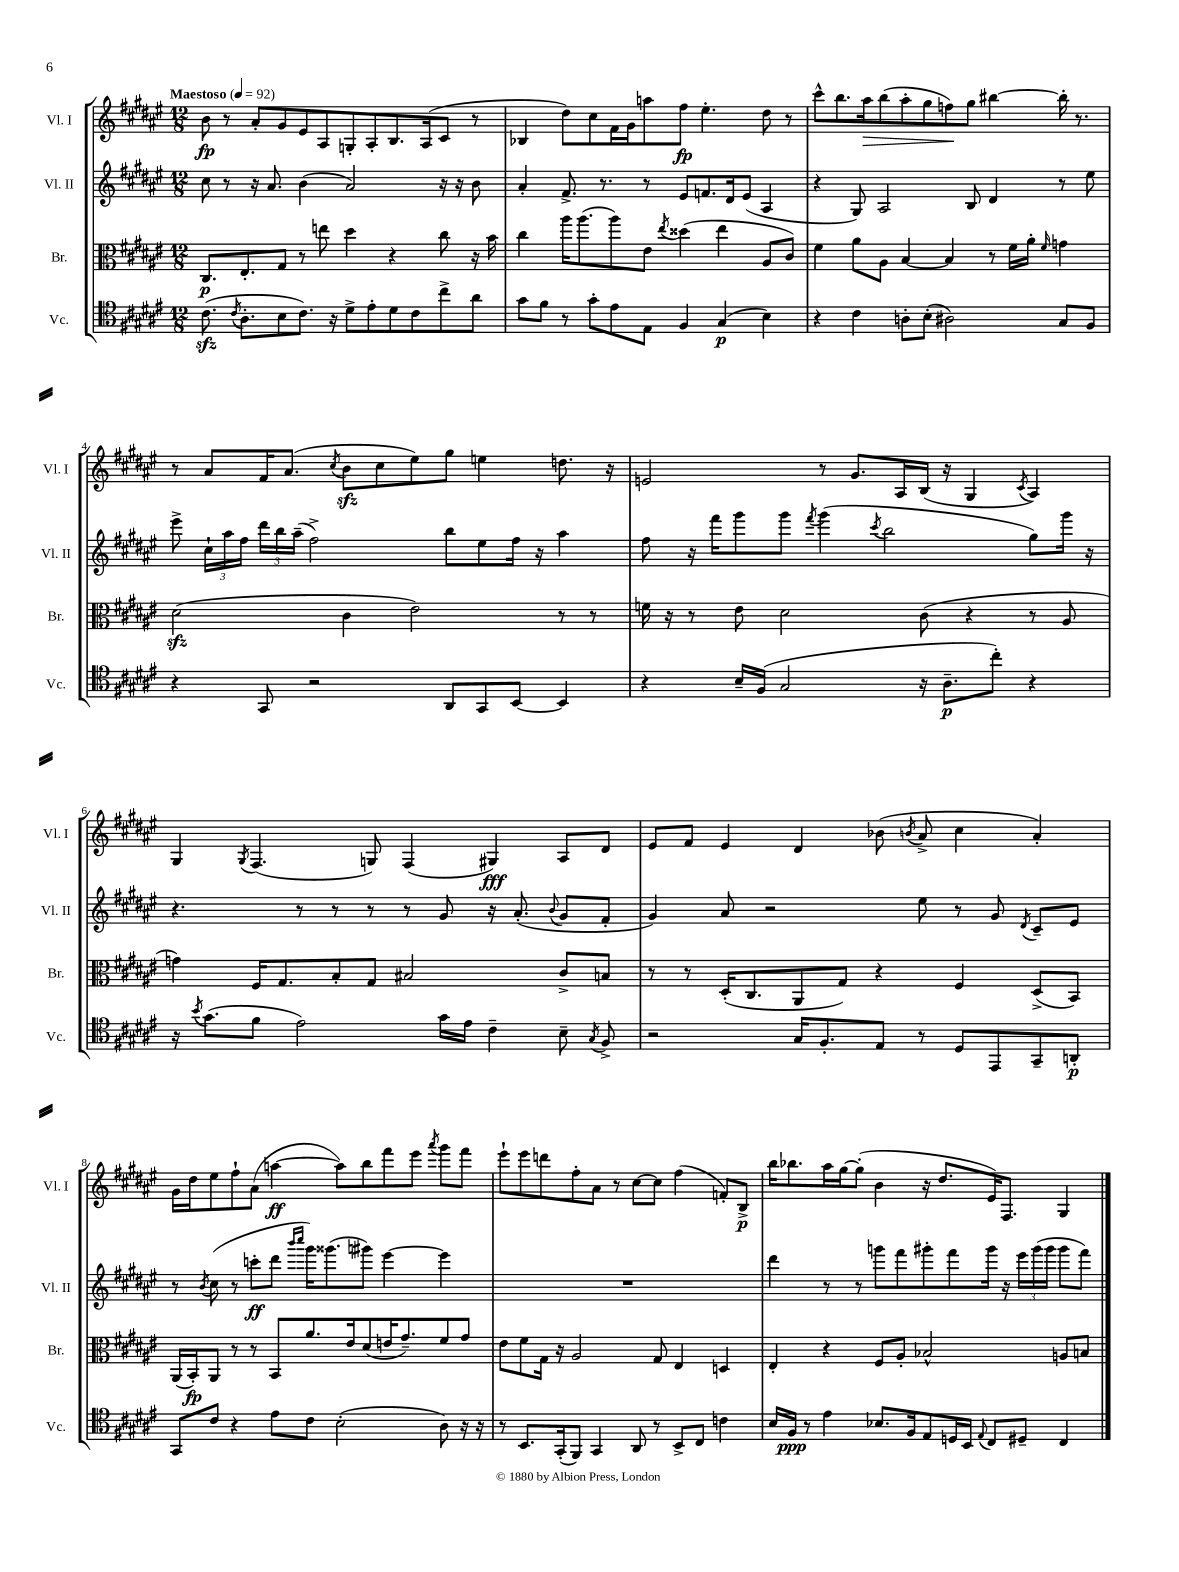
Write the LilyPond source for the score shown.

<<
\new StaffGroup <<
\new Staff = "s0" \with { instrumentName = "Vl. I" shortInstrumentName = "Vl. I" } {
    \clef treble \key fis \major \numericTimeSignature \time 12/8 \tempo "Maestoso" 4 = 92
    \autoBeamOff b'8\fp r8 ais'8[-. gis'8 eis'8 ais8 g8-. ais8-. b8. ais16( cis'8] r8 |
    bes4 dis''8[) cis''8 fis'16 gis'16 a''8 fis''8]\fp eis''4.-. dis''8 r8 |
    cis'''8[-^ b''8. ais''16\> b''8( ais''8-. gis''8 f''8\!) gis''8] bis''4~ bis''16-. r8. |
    r8 ais'8[ fis'16 ais'8.]( \acciaccatura { cis''8 } b'8[\sfz cis''8 eis''8) gis''8] e''4 d''8. r16 |
    e'2 r8 gis'8.[ ais16 b16]( r16 gis4 \acciaccatura { cis'8 } ais4) |
    gis4 \acciaccatura { gis8 } fis4.( g8) fis4( gis4\fff) ais8[ dis'8] |
    eis'8[ fis'8] eis'4 dis'4 bes'8( \acciaccatura { b'8 } ais'8-> cis''4 ais'4-.) |
    gis'16[ dis''16 eis''8 fis''8-! ais'8]( a''4~\ff a''8[) b''8 fis'''8 eis'''8] \acciaccatura { ais'''8 } gis'''8[ fis'''8] |
    eis'''8[-! eis'''8 d'''8 fis''8-. ais'8] r8 cis''8[~ cis''8] fis''4( f'8[-.) b8]->\p |
    b''16[ bes''8. ais''16 gis''16~ gis''8]-.( b'4 r16 dis''8.[ eis'16) fis8.] gis4 \bar "|." |
}
\new Staff = "s1" \with { instrumentName = "Vl. II" shortInstrumentName = "Vl. II" } {
    \clef treble \key fis \major \numericTimeSignature \time 12/8
    \autoBeamOff cis''8 r8 r16 ais'8. b'4( ais'2) r16 r16 b'8 |
    ais'4-. fis'8.-> r8. r8 eis'8[ f'8. dis'16 eis'8]( ais4 |
    r4 gis8) ais2 b8 dis'4 r8 eis''8 |
    eis'''8-> \tuplet 3/2 { cis''16[-! ais''16 fis''16] } \tuplet 3/2 { dis'''16[ b''16 ais''16]--( } fis''2->) b''8[ eis''8 fis''16] r16 ais''4 |
    fis''8 r16 fis'''16[ gis'''8 gis'''8] \acciaccatura { fis'''8 } gis'''4( \acciaccatura { cis'''8 } b''2 gis''8[) gis'''16] r16 |
    r4. r8 r8 r8 r8 gis'8 r16 ais'8.-.( \appoggiatura { b'8 } gis'8[ fis'8]-. |
    gis'4) ais'8 r2 eis''8 r8 gis'8 \acciaccatura { dis'8 } cis'8[-- eis'8] |
    r8 \acciaccatura { b'8 } cis''8( r8 c'''8[-.\ff dis'''8] \grace { b'''16[ cis''''16] } gis'''16[) gisis'''8.( gis'''8]) eis'''4~ eis'''4 |
    R1. |
    dis'''4 r8 r8 g'''8[ fis'''8 gis'''8-. fis'''8 gis'''16] r16 \tuplet 3/2 { eis'''16[ gis'''16( gis'''16] } gis'''8[ fis'''8]) \bar "|." |
}
\new Staff = "s2" \with { instrumentName = "Br." shortInstrumentName = "Br." } {
    \clef alto \key fis \major \numericTimeSignature \time 12/8
    \autoBeamOff cis8.[\p eis8.-. gis8] r8 e''8 dis''4 r4 cis''8 r16 b'16 |
    cis''4 ais''16[ ais''8.( ais''8) eis'8] \acciaccatura { eis''8 } disis''4( eis''4 ais8[ cis'8]) |
    fis'4 ais'8[ ais8] b4~ b4 r8 fis'16[ ais'16]-. \grace { fis'16 } g'4 |
    dis'2\sfz( cis'4 eis'2) r8 r8 |
    f'16 r16 r8 eis'8 dis'2 cis'8( r4 r8 ais8 |
    g'4) fis16[ gis8. b8-. gis8] bis2 cis'8[-> b8] |
    r8 r8 dis16[-.( cis8. ais,8 gis8]) r4 fis4 dis8[->( b,8]) |
    ais,16[( b,16-.\fp) ais,8] r8 r8 b,8[ ais'8. eis'16 dis'8( e'16 gis'8.--) fis'8 gis'8] |
    eis'8[ fis'8 gis16] r16 ais2 gis8 eis4 d4 |
    eis4-. r4 fis8[ ais8]-. bes2-^ a8[ b8] \bar "|." |
}
\new Staff = "s3" \with { instrumentName = "Vc." shortInstrumentName = "Vc." } {
    \clef tenor \key fis \major \numericTimeSignature \time 12/8
    \autoBeamOff cis'8.\sfz( \acciaccatura { cis'8 } ais8.[-. b8 cis'8.]) r16 dis'8[-> eis'8-. dis'8 cis'8 cis''8-> ais'8] |
    gis'8[ fis'8] r8 gis'8[-. eis'8 eis8] fis4 gis4\p( b4) |
    r4 cis'4 a8[-. b8]-.( ais2) gis8[ fis8] |
    r4 gis,8 r2 ais,8[ gis,8 b,8]~ b,4 |
    r4 b16[-- fis16]( gis2 r16 ais8.[--\p cis''8]-.) r4 |
    r16 \acciaccatura { b'8 } gis'8.[( fis'8] eis'2) gis'16[ eis'16] cis'4-- b8-- \acciaccatura { gis8 } fis8-> |
    r2 gis16[ fis8.-. eis8] r8 dis8[ eis,8 gis,8-- a,8]-.\p |
    gis,8[ cis'8] r4 eis'8[ cis'8] b2-.( ais8) r16 r16 |
    r8 b,8.[ gis,16-.( fis,8]) gis,4 ais,8 r8 b,8[-> cis8] c'4 |
    b16[ fis16]\ppp r8 eis'4 bes8.[ fis16 eis8 d16 b,16] \appoggiatura { eis8 } cis8[ dis8]-- cis4 \bar "|." |
}
>>
>>
